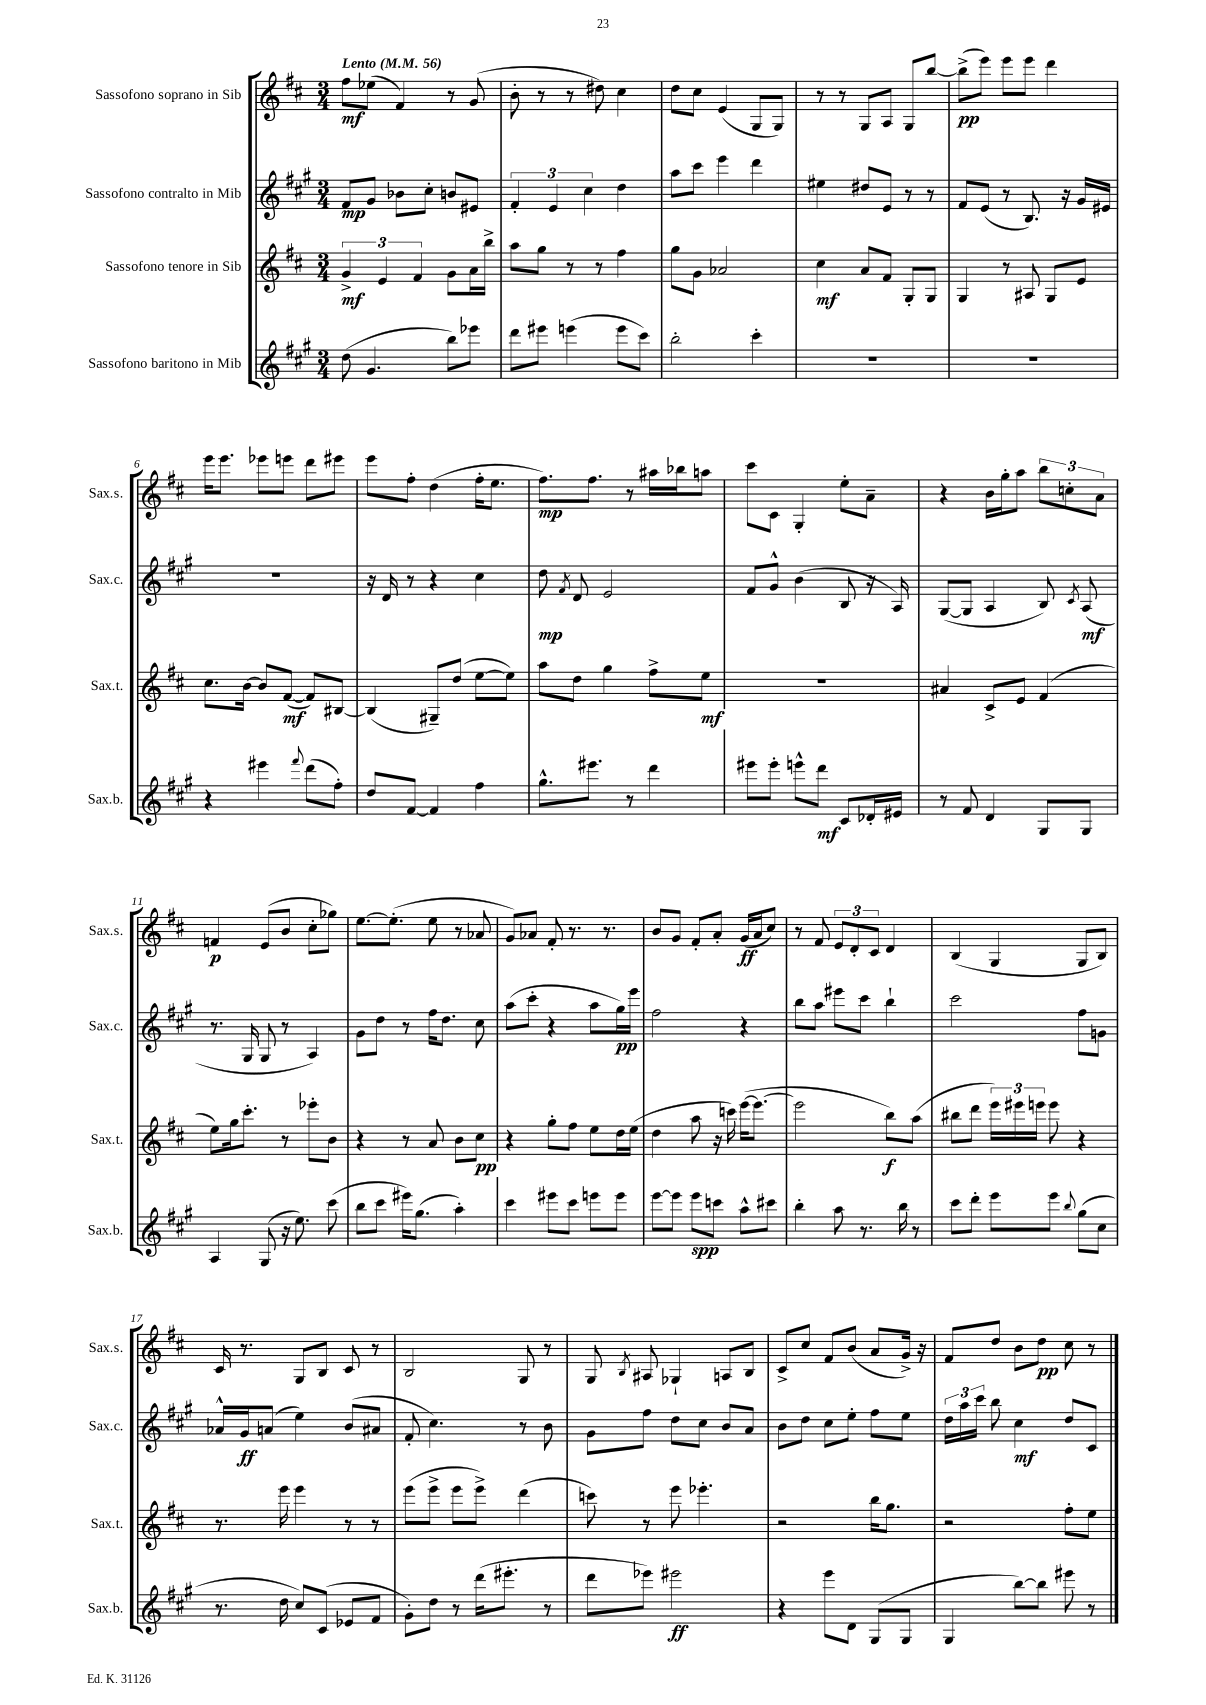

**kern	**kern	**kern	**kern
*staff4	*staff3	*staff2	*staff1
*clefG2	*clefG2	*clefG2	*clefG2
*k[f#c#g#]	*k[f#c#]	*k[f#c#g#]	*k[f#c#]
*M3/4	*M3/4	*M3/4	*M3/4
*MM56	*MM56	*MM56	*MM56
(8dd\	6g^/	8f#/L	8ff#\L
4.g#/	.	8g#/J	(8ee-\J
.	6e/	.	.
.	.	8b-\L	4f#/)
.	6f#/	.	.
.	.	8cc#'\J	.
8bb\L)	8g\L	8b/L	8r
8eee-\J	16a\L	8e#/J	(8g/
.	16bb^\JJ	.	.
=	=	=	=
8ddd\L	8aa\L	6f#'/	8b'\
8eee#\J	8gg\J	.	8r
.	.	6e/	.
(4eee\	8r	.	8r
.	.	6cc#\	.
.	8r	.	8dd#\)
8eee\L	4ff#\	4dd\	4cc#\
8ccc#\J)	.	.	.
=	=	=	=
2bb'\	8gg\L	8aa\L	8dd\L
.	8g\J	8ccc#\J	8cc#\J
.	2a-/	4eee\	(4e/
4ccc#'\	.	4ddd\	8G/L
.	.	.	8G/J)
=	=	=	=
2.r	4cc#\	4ee#\	8r
.	.	.	8r
.	8a/L	8dd#/L	8G/L
.	8f#/J	8e/J	8A/J
.	8G'/L	8r	8G/L
.	8G/J	8r	[8bb/J
=	=	=	=
2.r	4G/	8f#/L	(8bb^\]L
.	.	(8e/J	8eee\J)
.	8r	8r	8eee\L
.	8A#/	8.B/)	8eee\J
.	8G/L	.	4ddd\
.	.	16r	.
.	8e/J	16g#/LL	.
.	.	16e#/JJ	.
=	=	=	=
4r	8.cc#\L	2.r	16eee\LK
.	.	.	8.eee\J
.	[16b\Jk	.	.
4eee#\	8b/]L	.	8eee-\L
.	([8f#/J	.	8eee\J
8qqfff#/	.	.	.
(8ddd\L	8f#/]L)	.	8ddd\L
8ff#'\J)	[8B#/J	.	8eee#\J
=	=	=	=
8dd/L	(4B#/]	16r	8eee\L
.	.	16d/	.
[8f#/J	.	8r	8ff#'\J
4f#/]	8G#~/L)	4r	(4dd\
.	(8dd/J	.	.
4ff#\	[8ee\L	4cc#\	16ff#'\LK
.	.	.	8.ee\J
.	8ee\]J)	.	.
=	=	=	=
8.gg#^^\L	8aa\L	8dd\	8.ff#\L)
.	.	8qf#/	.
.	8dd\J	8d/	.
8.eee#\J	.	.	8.ff#\J
.	4gg\	2e/	.
8r	.	.	8r
4ddd\	8ff#^\L	.	16aa#\LL
.	.	.	16bb-\J
.	8ee\J	.	8aa\J
=	=	=	=
8eee#\L	2.r	8f#/L	8ccc#\L
8eee#'\J	.	8g#^^/J	8c#\J
8eee^^\L	.	(4b\	4G'/
8ddd\J	.	.	.
8c#/L	.	8B/	8ee'\L
16d-'/L	.	16r	8a~\J
16e#/JJ	.	16A/)	.
=	=	=	=
8r	4a#/	([8G#/L	4r
8f#/	.	8G#/]J	.
4d/	8c#^/L	4A/	16b\LL
.	.	.	16gg'\J
.	8e/J	.	8aa\J
8G#/L	(4f#/	8B/)	12bb\L
.	.	.	12cc'\
.	.	8qc#/	.
8G#/J	.	(8A/	.
.	.	.	12a\J
=	=	=	=
4A/	8ee\L)	8.r	4f/
.	16gg\k	.	.
.	8.ccc#'\J	16G#/	.
(8G#/	.	8G#/	(8e/L
16r	8r	8r	8b/J
8.ee\)	.	.	.
.	8eee-'\L	4A/)	8cc#'\L
(8ccc#\	8b\J	.	8gg-\J)
=	=	=	=
8bb\L	4r	8g#\L	[8.ee\L
8ccc#\J	.	8dd\J	.
.	.	.	(8.ee'\]J
16eee#\LK)	8r	8r	.
(8.gg#\J	.	.	.
.	8a/	16ff#\LK	8ee\
.	.	8.dd\J	.
4aa'\)	8b\L	.	8r
.	8cc#\J	8cc#\	8a-/
=	=	=	=
4ccc#\	4r	(8aa\L	8g/L)
.	.	8ccc#'\J	8a-/J
8eee#\L	8gg'\L	4r	8f#'/
8ccc#\J	8ff#\J	.	8.r
8eee\L	8ee\L	8aa\L	.
.	.	.	8.r
8eee\J	16dd\L	16gg#\L)	.
.	(16ee\JJ	16eee\JJ	.
=	=	=	=
[8eee\L	4dd\	2ff#\	8b/L
8eee\]J	.	.	8g/J
8eee\L	8aa\	.	8f#'/L
8ccc\J	16r	.	8a'/J
.	16ccc\)	.	.
8aa^^\L	([16eee\LK	4r	(16g/LL
.	8.eee\_J	.	16a/J
8ccc#\J	.	.	8cc#/J)
=	=	=	=
4bb'\	2eee\]	8bb\L	8r
.	.	8aa\J	8f#/
8aa\	.	8eee#\L	12e/L
.	.	.	12d'/
8.r	.	8ccc#\J	.
.	.	.	12c#/J
.	8bb\L)	4bb`\	4d/
16bb\	.	.	.
8r	(8aa\J	.	.
=	=	=	=
8ccc#\L	8bb#\L	2ccc#\	(4B/
8ddd'\J	8ddd\J	.	.
8eee\L	24eee\LL)	.	4G/
.	24eee#\	.	.
.	24eee\JJ	.	.
8eee\J	8eee\	.	.
8qqbb/	.	.	.
(8gg#\L	4r	8ff#\L	8G/L
8cc#\J	.	8g\J	8B/J)
=	=	=	=
8.r	8.r	16a-^^/LL	16c#/
.	.	16g#/J	8.r
.	.	(8a/J	.
16dd\	16eee\	.	.
8cc#/L)	4eee\	4ee\)	8G/L
(8c#/J	.	.	8B/J
8e-/L	8r	(8b/L	8c#/
8f#/J	8r	8a#/J	8r
=	=	=	=
8g#'\L)	(8eee\L	8f#'/	2B/
8dd\J	8eee^\J	4.cc#\)	.
8r	8eee\L	.	.
(16ddd\LK	8eee^\J)	.	.
8.eee#'\J	.	.	.
.	(4ddd\	8r	8G/
8r	.	8b\	8r
=	=	=	=
8ddd\L	8ccc\)	8g#\L	8G/
.	.	.	8qB/
8eee-\J)	8r	8ff#\J	8A#/
2eee#\	8eee\	8dd\L	4G-`/
.	4.eee-'\	8cc#\J	.
.	.	8b/L	8A/L
.	.	8a/J	8B/J
=	=	=	=
4r	2r	8b\L	8c#^/L
.	.	8dd\J	8cc#/J
8eee\L	.	8cc#\L	8f#/L
8d\J	.	8ee'\J	(8b/J
(8G#/L	16bb\LK	8ff#\L	8a/L
.	8.gg\J	.	.
8G#/J	.	8ee\J	16g^/Jk)
.	.	.	16r
=	=	=	=
4G#/	2r	24dd\LL	8f#/L
.	.	24aa\	.
.	.	24ccc#\JJ	.
.	.	8bb\	8dd/J
[8bb\L)	.	4cc#\	8b\L
8bb\]J	.	.	8dd\J
8eee#\	8ff#'\L	8dd/L	8cc#\
8r	8ee\J	8c#/J	8r
==	==	==	==
*-	*-	*-	*-
